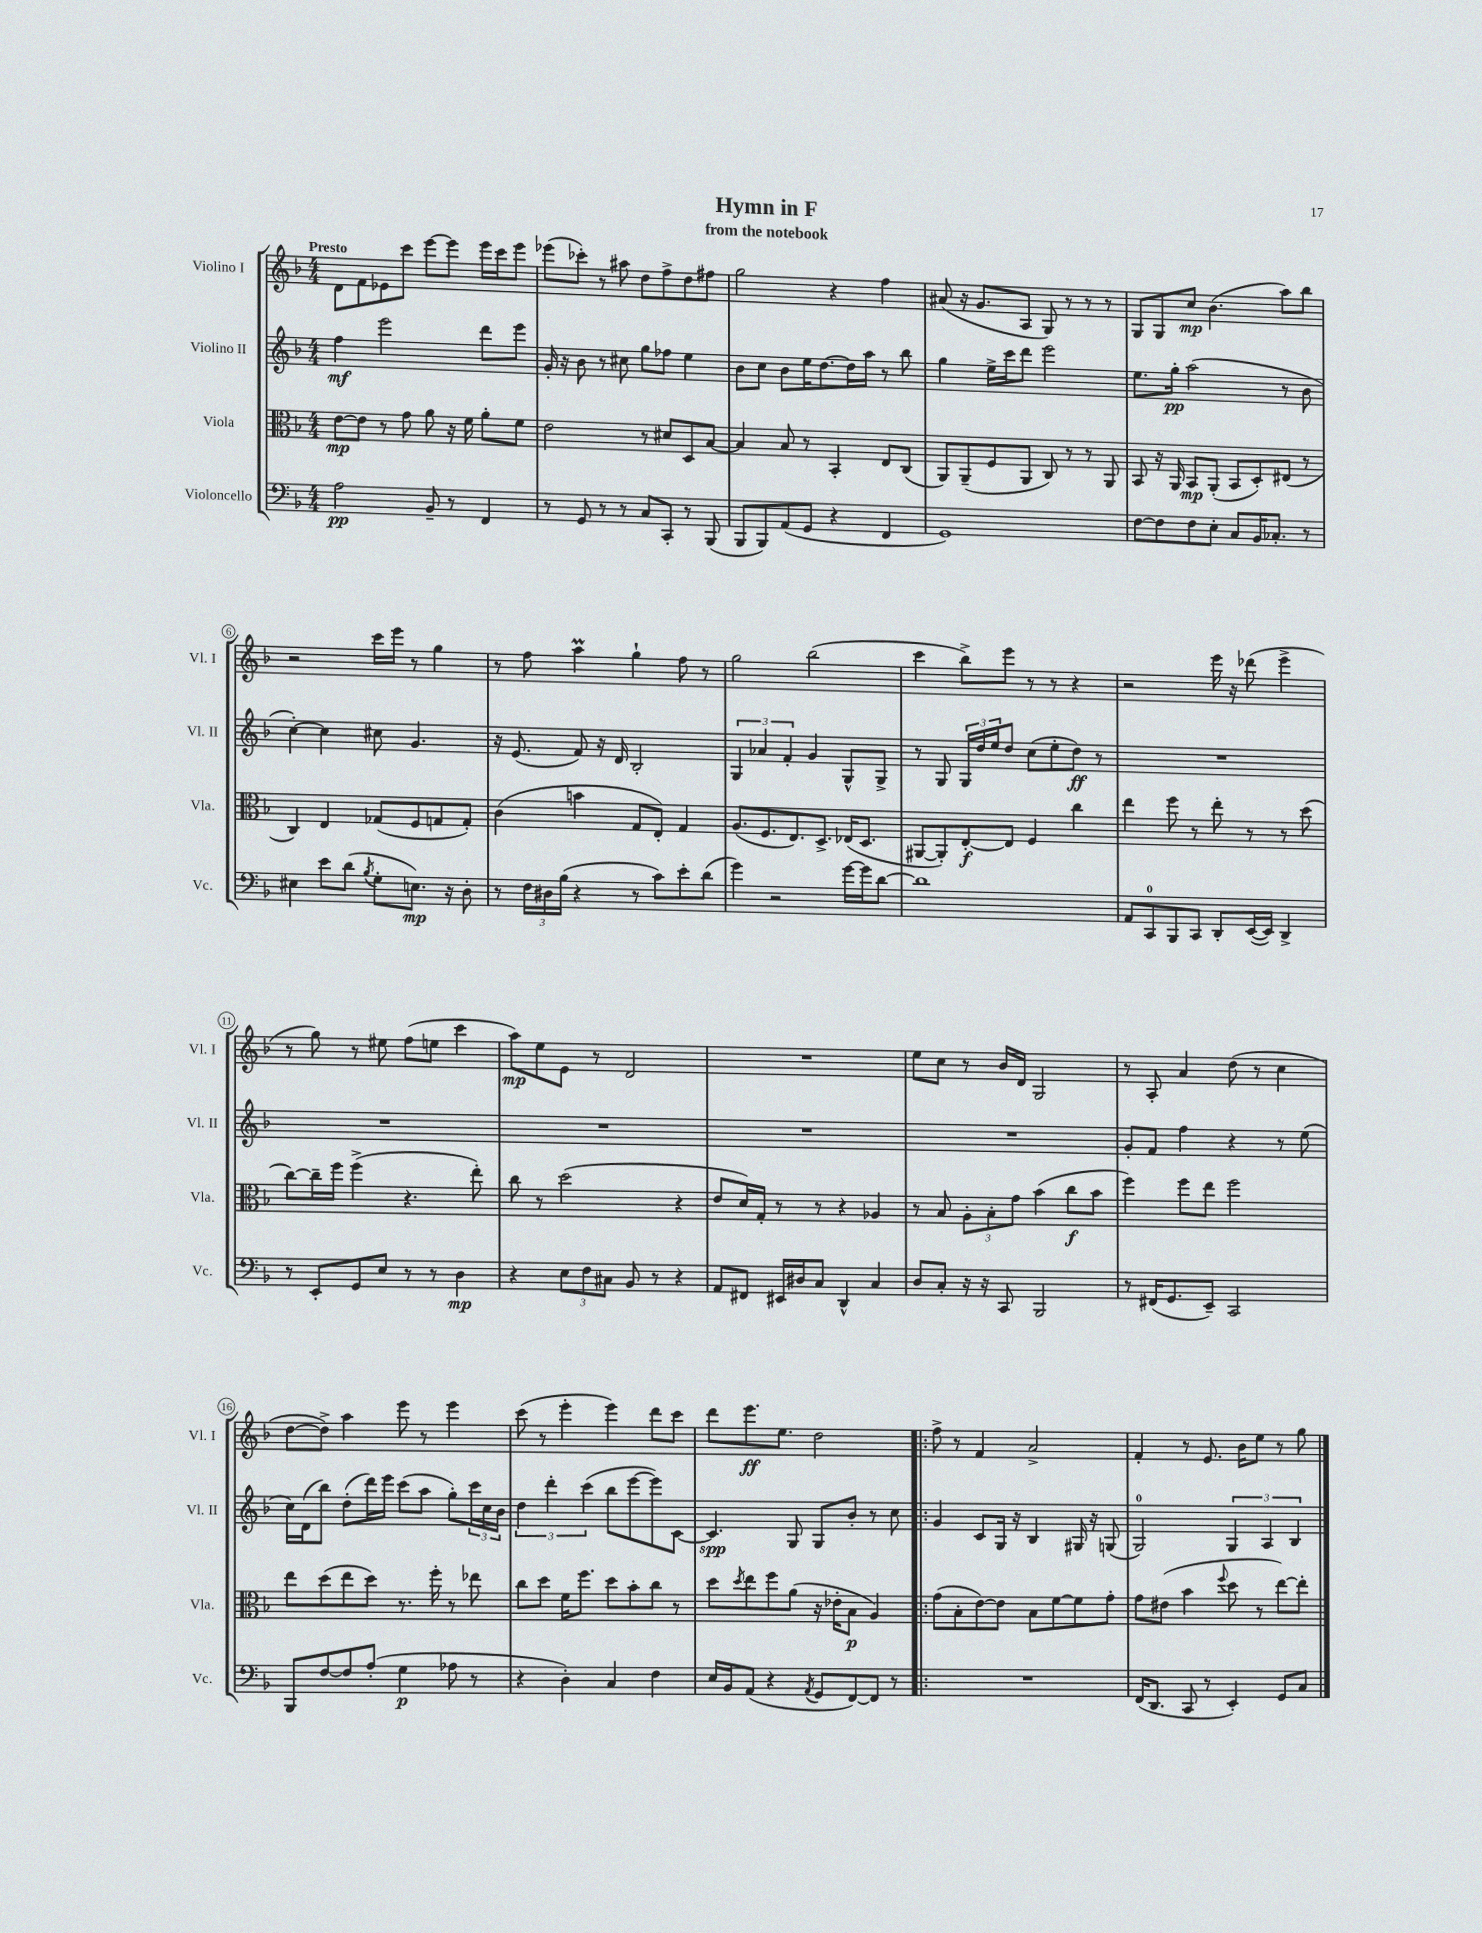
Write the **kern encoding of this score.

**kern	**dynam	**kern	**dynam	**kern	**dynam	**kern	**dynam
*part4	*part4	*part3	*part3	*part2	*part2	*part1	*part1
*staff4	*staff4	*staff3	*staff3	*staff2	*staff2	*staff1	*staff1
*I"Violoncello	*	*I"Viola	*	*I"Violino II	*	*I"Violino I	*
*I'Vc.	*	*I'Vla.	*	*I'Vl. II	*	*I'Vl. I	*
*clefF4	*	*clefC3	*	*clefG2	*	*clefG2	*
*k[b-]	*	*k[b-]	*	*k[b-]	*	*k[b-]	*
*M4/4	*	*M4/4	*	*M4/4	*	*M4/4	*
=1	=1	=1	=1	=1	=1	=1	=1
!	!	!	!	!	!	!LO:TX:a:B:t=Presto	!
2A\	pp	[8e\L	mp	4ff\	mf	8d\L	.
.	.	8e\J]	.	.	.	8f\	.
.	.	8r	.	2eee\	.	8e-X\	.
.	.	8g\	.	.	.	8ccc\J	.
8BB-~/	.	8a\	.	.	.	[8eee\L	.
8r	.	16r	.	.	.	8eee\J]	.
.	.	16f\	.	.	.	.	.
4FF/	.	8a'\L	.	8ddd\L	.	16eee\LL	.
.	.	.	.	.	.	16ccc\J	.
.	.	8f\J	.	8eee\J	.	8eee\J	.
=2	=2	=2	=2	=2	=2	=2	=2
8r	.	2e\	.	16g'/	.	(8eee-X\L	.
.	.	.	.	16r	.	.	.
8GG/	.	.	.	8b-\	.	8ccc-X'\J)	.
8r	.	.	.	8r	.	8r	.
8r	.	.	.	8cc#X\	.	8aa#X\	.
8C/L	.	8r	.	8gg\L	.	8dd\L	.
8CC'/J	.	8d#X/L	.	8ff-X\J	.	8ff^\	.
8r	.	8D/	.	4ee\	.	8dd\	.
(8BBB-/	.	[8B-/J	.	.	.	8ff#X\J	.
=3	=3	=3	=3	=3	=3	=3	=3
8BBB-/L	.	4B-/]	.	8b-\L	.	2gg\	.
8BBB-/)	.	.	.	8cc\J	.	.	.
(8AA/	.	8B-/	.	8b-\L	.	.	.
8GG/J	.	8r	.	16ee\K	.	.	.
.	.	.	.	[8.dd\	.	.	.
4r	.	4BB-'/	.	.	.	4r	.
.	.	.	.	16dd\L]	.	.	.
.	.	.	.	16aa\JJ	.	.	.
4FF/	.	8E/L	.	8r	.	4ff\	.
.	.	(8C/J	.	8bb-\	.	.	.
=4	=4	=4	=4	=4	=4	=4	=4
1GG)	.	8AA/L)	.	4gg\	.	(8a#X/	.
.	.	(8AA~/	.	.	.	16r	.
.	.	.	.	.	.	8.g/L	.
.	.	8F/	.	16ee^\LL	.	.	.
.	.	.	.	16ccc\J	.	.	.
.	.	8AA/J	.	8ddd\J	.	8A/J	.
.	.	8C/)	.	2eee\	.	8G/)	.
.	.	8r	.	.	.	8r	.
.	.	8r	.	.	.	8r	.
.	.	8AA/	.	.	.	8r	.
=5	=5	=5	=5	=5	=5	=5	=5
[8F\L	.	8BB-/	.	8.ee\L	.	8G/L	.
8F\]	.	16r	.	.	.	8G/	.
.	.	16AA/	.	16gg'\Jk	pp	.	.
8F\	.	8BB-/L	mp	(2aa\	.	8cc/J	mp
8E'\J	.	(8AA'/J	.	.	.	(4.b-\	.
8C/L	.	8BB-/L	.	.	.	.	.
16BB-/K	.	8D'/)	.	.	.	.	.
8.C-X'/J	.	.	.	.	.	.	.
.	.	(8E#X/J	.	8r	.	8aa\L)	.
8r	.	8r	.	8b-\	.	8bb-\J	.
!!LO:LB:g=z
=6	=6	=6	=6	=6	=6	=6	=6
4E#X\	.	4C/)	.	[4cc'\)	.	2r	.
8e\L	.	4E/	.	4cc\]	.	.	.
(8d\J	.	.	.	.	.	.	.
8qB-/	.	.	.	.	.	.	.
8G'\L	.	(8G-X/L	.	8cc#X\	.	16ccc\LL	.
.	.	.	.	.	.	16eee\JJ	.
8.En\J)	mp	8F/	.	4.g/	.	8r	.
.	.	8Gn/	.	.	.	4gg\	.
16r	.	.	.	.	.	.	.
8D'\	.	8G'/J)	.	.	.	.	.
=7	=7	=7	=7	=7	=7	=7	=7
8r	.	(4c\	.	16r	.	8r	.
.	.	.	.	(8.e/	.	.	.
24F\LL	.	.	.	.	.	8ff\	.
24D#X\	.	.	.	.	.	.	.
(24B-\JJ	.	.	.	.	.	.	.
4r	.	4bn\	.	8f/)	.	4aam\	.
.	.	.	.	16r	.	.	.
.	.	.	.	16d/	.	.	.
8r	.	8G/L	.	2B-'/	.	4gg`\	.
8c\L)	.	8E'/J)	.	.	.	.	.
8e'\	.	4G/	.	.	.	8ff\	.
(8d\J	.	.	.	.	.	8r	.
=8	=8	=8	=8	=8	=8	=8	=8
4g\)	.	(8.A/L	.	6G/	.	2gg\	.
.	.	.	.	6a-X/	.	.	.
.	.	8.F/	.	.	.	.	.
2r	.	.	.	.	.	.	.
.	.	.	.	6f'/	.	.	.
.	.	8.E/)	.	.	.	.	.
.	.	.	.	4g/	.	(2bb-\	.
.	.	8.D^/J	.	.	.	.	.
[16g\LL	.	(16E-X/KL	.	8G^^/L	.	.	.
16g\J]	.	8.D/J	.	.	.	.	.
[8d\J	.	.	.	8G^/J	.	.	.
=9	=9	=9	=9	=9	=9	=9	=9
1d]	.	[8AA#X/L	.	8r	.	4ccc\	.
.	.	8AA#'/])	.	8G/	.	.	.
.	.	[8E'/	f	24G/LL	.	8bb-^\L)	.
.	.	.	.	24dd/	.	.	.
.	.	.	.	24ee/J	.	.	.
.	.	8E/J]	.	8dd/J	.	8eee\J	.
.	.	4F/	.	(8cc\L	.	8r	.
.	.	.	.	8ee'\	.	8r	.
.	.	4cc\	.	8dd\J)	ff	4r	.
.	.	.	.	8r	.	.	.
=10	=10	=10	=10	=10	=10	=10	=10
8AA/L	.	4ee\	.	1r	.	2r	.
8CC/	.	.	.	.	.	.	.
8BBB-/	.	8ff\	.	.	.	.	.
8CC/J	.	8r	.	.	.	.	.
8DD'/L	.	8ee'\	.	.	.	16eee\	.
.	.	.	.	.	.	16r	.
([16EE/L	.	8r	.	.	.	(8ddd-X\	.
16EE/JJ])	.	.	.	.	.	.	.
4DD^/	.	8r	.	.	.	4eee^\	.
.	.	(8dd\	.	.	.	.	.
!!LO:LB:g=z
=11	=11	=11	=11	=11	=11	=11	=11
8r	.	[8cc\L)	.	1r	.	8r	.
8EE'/L	.	16cc~\L]	.	.	.	8gg\)	.
.	.	16ff\JJ	.	.	.	.	.
8GG/	.	(4ff^\	.	.	.	8r	.
8E/J	.	.	.	.	.	8ee#X\	.
8r	.	4.r	.	.	.	(8ff\L	.
8r	.	.	.	.	.	8een\J	.
4D\	mp	.	.	.	.	4ccc\	.
.	.	8ee'\)	.	.	.	.	.
=12	=12	=12	=12	=12	=12	=12	=12
4r	.	8cc\	.	1r	.	8aa\L)	mp
.	.	8r	.	.	.	8ee\	.
12E\L	.	(2dd\	.	.	.	8e\J	.
12F\	.	.	.	.	.	.	.
.	.	.	.	.	.	8r	.
12C#X\J	.	.	.	.	.	.	.
8BB-/	.	.	.	.	.	2d/	.
8r	.	.	.	.	.	.	.
4r	.	4r	.	.	.	.	.
=13	=13	=13	=13	=13	=13	=13	=13
8AA/L	.	8e/L	.	1r	.	1r	.
8FF#X/J	.	16d/L)	.	.	.	.	.
.	.	16G'/JJ	.	.	.	.	.
16EE#X/LL	.	8r	.	.	.	.	.
16D#X/J	.	.	.	.	.	.	.
8C/J	.	8r	.	.	.	.	.
4DD^^/	.	4r	.	.	.	.	.
4C/	.	4A-X/	.	.	.	.	.
=14	=14	=14	=14	=14	=14	=14	=14
8D/L	.	8r	.	1r	.	8ee\L	.
8C'/J	.	8B-/	.	.	.	8cc\J	.
16r	.	12A'\L	.	.	.	8r	.
16r	.	.	.	.	.	.	.
.	.	12B-'\	.	.	.	.	.
8CC/	.	.	.	.	.	16b-/LL	.
.	.	12g\J	.	.	.	.	.
.	.	.	.	.	.	16d/JJ	.
2BBB-/	.	(4b-\	.	.	.	2G/	.
.	.	8cc\L	f	.	.	.	.
.	.	8b-\J	.	.	.	.	.
=15	=15	=15	=15	=15	=15	=15	=15
8r	.	4ff\)	.	8g'/L	.	8r	.
(16FF#X/KL	.	.	.	8f/J	.	8A'/	.
8.GG/	.	.	.	.	.	.	.
.	.	8ff\L	.	4ff\	.	4a/	.
8EE~/J)	.	8ee\J	.	.	.	.	.
2CC/	.	2ff\	.	4r	.	(8dd\	.
.	.	.	.	.	.	8r	.
.	.	.	.	8r	.	4cc\	.
.	.	.	.	(8ee\	.	.	.
!!LO:LB:g=z
=16	=16	=16	=16	=16	=16	=16	=16
8BBB-/L	.	8ee\L	.	16cc\LL)	.	[8dd\L	.
.	.	.	.	(16d\J	.	.	.
[8F/	.	(8dd\	.	8bb-\J)	.	8dd^\J])	.
8F/]	.	8ee\	.	(8dd'\L	.	4aa\	.
(8A'/J	.	8dd\J)	.	16ddd\L)	.	.	.
.	.	.	.	16eee\JJ	.	.	.
4G\	p	8.r	.	(8ccc\L	.	8eee\	.
.	.	.	.	8aa\J	.	8r	.
.	.	16ff'\	.	.	.	.	.
8A-X\	.	8r	.	8gg'\L)	.	4eee\	.
8r	.	8ee-X\	.	24ccc\L	.	.	.
.	.	.	.	24cc\	.	.	.
.	.	.	.	24b-\JJ	.	.	.
=17	=17	=17	=17	=17	=17	=17	=17
4r	.	8cc\L	.	6dd\	.	(8ccc\	.
.	.	8dd\J	.	.	.	8r	.
.	.	.	.	6ddd'\	.	.	.
4D'\)	.	16f\KL	.	.	.	4eee'\	.
.	.	8.ff\J	.	.	.	.	.
.	.	.	.	(6ccc\	.	.	.
4C/	.	8dd\L	.	8bb-\L	.	4eee\)	.
.	.	8b-'\	.	[8eee\	.	.	.
4F\	.	8cc\J	.	8eee\])	.	8ddd\L	.
.	.	8r	.	[8c\J	.	8ccc\J	.
=18	=18	=18	=18	=18	=18	=18	=18
16E/LL	.	8dd\L	.	4.c/]	spp	8ddd\L	.
16BB-/J	.	.	.	.	.	.	.
.	.	8qdd/	.	.	.	.	.
(8AA/J	.	8ee\	.	.	.	8.eee\	ff
4r	.	8ff\	.	.	.	.	.
.	.	.	.	.	.	8.ee\J	.
.	.	(8a\J	.	8G/	.	.	.
8qAA/	.	.	.	.	.	.	.
8GG/L	.	16r	.	8G/L	.	2dd\	.
.	.	16e-X'\KL	.	.	.	.	.
[8FF/)	.	8B-\J	p	8b-'/J	.	.	.
8FF/J]	.	4A/)	.	8r	.	.	.
8r	.	.	.	8cc\	.	.	.
=19!|:	=19!|:	=19!|:	=19!|:	=19!|:	=19!|:	=19!|:	=19!|:
1r	.	(8g\L	.	4g/	.	8ff^\	.
.	.	8B-'\	.	.	.	8r	.
.	.	[8e\)	.	8c/L	.	4f/	.
.	.	8e\J]	.	16G/Jk	.	.	.
.	.	.	.	16r	.	.	.
.	.	8B-\L	.	4B-/	.	2a^/	.
.	.	[8f\	.	.	.	.	.
.	.	8f\]	.	16G#X/	.	.	.
.	.	.	.	16r	.	.	.
.	.	8g'\J	.	(8Gn/	.	.	.
=20	=20	=20	=20	=20	=20	=20	=20
(16FF/KL	.	8g\L	.	2G/)	.	4f'/	.
8.DD/J	.	.	.	.	.	.	.
.	.	(8e#X\J	.	.	.	.	.
8CC/	.	4b-\	.	.	.	8r	.
8r	.	.	.	.	.	8.e/	.
.	.	8qqff/	.	.	.	.	.
4EE'/)	.	8dd\	.	6G/	.	.	.
.	.	.	.	.	.	16b-\KL	.
.	.	8r	.	.	.	8ee\J	.
.	.	.	.	6A/	.	.	.
8GG/L	.	[8ee\L)	.	.	.	8r	.
.	.	.	.	6B-/	.	.	.
8C/J	.	8ee'\J]	.	.	.	8gg\	.
==	==	==	==	==	==	==	==
*-	*-	*-	*-	*-	*-	*-	*-
